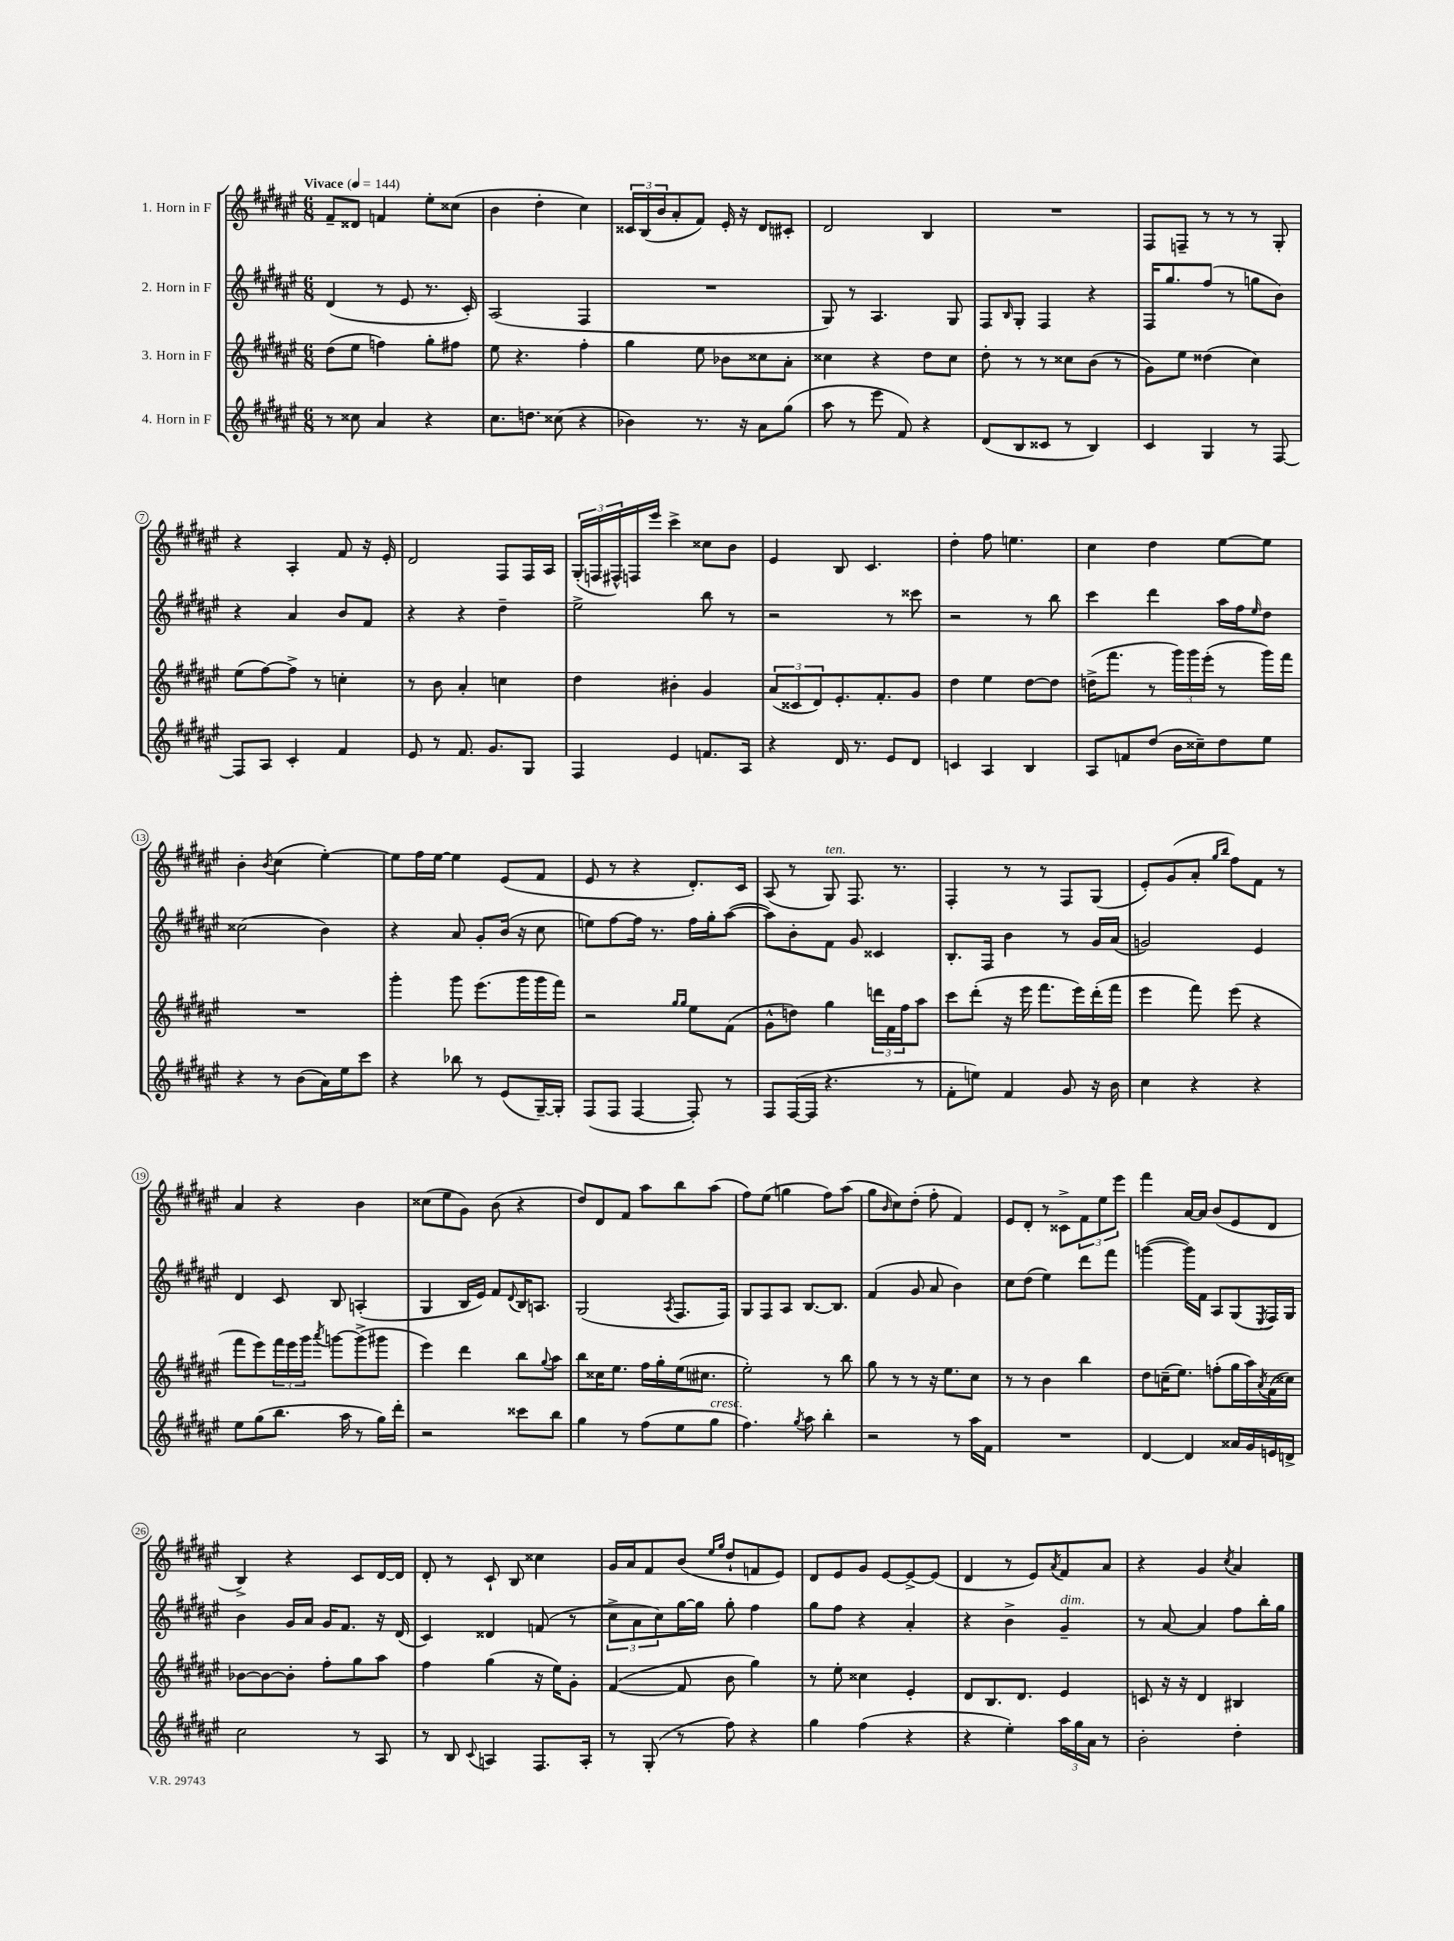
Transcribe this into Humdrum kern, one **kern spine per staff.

**kern	**kern	**kern	**kern
*staff4	*staff3	*staff2	*staff1
*clefG2	*clefG2	*clefG2	*clefG2
*k[f#c#g#d#a#e#]	*k[f#c#g#d#a#e#]	*k[f#c#g#d#a#e#]	*k[f#c#g#d#a#e#]
*M6/8	*M6/8	*M6/8	*M6/8
*MM144	*MM144	*MM144	*MM144
8r	(8dd#	(4d#	8f#~
8cc##	8ee#	.	8d##
4a#	4ff)	8r	4f
.	.	8e#	.
4r	8gg#'	8.r	8ee#'
.	8ff#	.	(8cc##
.	.	16c#')	.
=	=	=	=
8.cc#	8ee#	(2A#	4b
.	4.r	.	.
8.dd	.	.	.
.	.	.	4dd#'
(8cc##	.	.	.
4r	4ff#'	4F#	4cc#)
=	=	=	=
4b-)	4gg#	2.r	24c##
.	.	.	(24B
.	.	.	24b
.	.	.	8a#'
8.r	8ee#	.	8f#)
.	8b-	.	16e#'
16r	.	.	16r
8a#	8cc##	.	8d#
(8gg#	8a#'	.	8c#'
=	=	=	=
8aa#	4cc##	8G#)	2d#
8r	.	8r	.
8eee#	4r	4.A#	.
8f#)	.	.	.
4r	8dd#	.	4B
.	8cc##	8G#	.
=	=	=	=
(8d#	8dd#'	8F#	2.r
.	.	16qqB	.
8B	8r	8G#'	.
8c##	8r	4F#	.
8r	8cc##	.	.
4B)	(8b	4r	.
.	8r	.	.
=	=	=	=
4c#	8g#)	16F#	8F#
.	.	8.gg#	.
.	8ee#	.	8F~
4G#	(4dd##	(8ff#	8r
.	.	8r	8r
8r	4cc#)	8gg	8r
[8F#	.	8b)	8G#'
=	=	=	=
8F#]	(8ee#	4r	4r
8A#	[8ff#)	.	.
4c#'	8ff#^]	4a#	4A#'
.	8r	.	.
4f#	4cc'	8b	8f#
.	.	8f#	16r
.	.	.	16e#'
=	=	=	=
8e#	8r	4r	2d#
8r	8b	.	.
8.f#	4a#'	4r	.
8.g#	.	.	.
.	4cc	4dd#~	8F#
8G#	.	.	16F#
.	.	.	16A#
=	=	=	=
4F#	4dd#	2ee#^	(24G#'
.	.	.	24F
.	.	.	24F#^^)
.	.	.	16F
.	.	.	16eee#
4e#	4b#'	.	4ccc#^
8.f	4g#	8bb	8cc##
.	.	8r	8b
16A#	.	.	.
=	=	=	=
4r	(12a#	2r	4e#
.	12c##	.	.
.	12d#)	.	.
16d#	8.e#'	.	8B
8.r	.	.	.
.	.	.	4.c#
.	8.f#'	.	.
8e#	.	8r	.
8d#	8g#	8ccc##	.
=	=	=	=
4c	4dd#	2r	4dd#'
4A#	4ee#	.	8ff#
.	.	.	4.ee
4B	[8dd#	8r	.
.	8dd#]	8bb	.
=	=	=	=
8A#	(16dd^	4ccc#	4cc#
.	8.fff#	.	.
8f	.	.	.
(8dd#	8r	4ddd#	4dd#
16b	24ggg#)	.	.
.	24ggg#	.	.
16cc##~)	.	.	.
.	(24eee#'	.	.
8dd#	8r	16aa#	[8ee#
.	.	16ff#	.
.	.	16qqee#	.
8ee#	16ggg#)	8dd#	8ee#]
.	16fff#	.	.
=	=	=	=
4r	2.r	(2cc##	4b'
.	.	.	8qb
8r	.	.	(4cc#
(8b	.	.	.
16a#)	.	4b)	[4ee#')
16ee#	.	.	.
8ccc#	.	.	.
=	=	=	=
4r	4ggg#'	4r	8ee#]
.	.	.	16ff#
.	.	.	[16ee#
8bb-	8ggg#	8a#	4ee#]
8r	(8.eee#	8g#'	.
(8e#	.	(16b	(8e#
.	16ggg#	16r	.
[16G#~)	16ggg#	8cc#	8f#
16G#']	16fff#)	.	.
=	=	=	=
(8F#	2r	8ee)	8e#
8F#	.	[8ff#	8r
[4F#	.	16ff#]	4r
.	.	8.r	.
.	16qqgg#	.	.
.	16qqgg#	.	.
8F#'])	8ee#	16ff#	8.d#')
.	.	16gg#'	.
8r	(8f#	([8aa#	.
.	.	.	16c#
=	=	=	=
8F#	8g#^^	8aa#])	(8A#
([16F#	8dd)	8b'	8r
16F#]	.	.	.
4.r	4gg#	8f#	8G#)
.	.	8g#	8.F#
.	24ddd	4c##	.
.	24f#	.	.
.	.	.	8.r
.	24ff#	.	.
8r	8aa#	.	.
=	=	=	=
8f#'	8ccc#	8.B'	4F#'
8ee)	(8ddd#'	.	.
.	.	16F#	.
4f#	16r	4b	8r
.	16eee#	.	.
.	8.fff#	.	8r
8g#	.	8r	8F#
.	16eee#)	.	.
16r	(16ddd#'	16g#	(8G#
16b	16fff#	(16a#	.
=	=	=	=
4cc#	4eee#	2g)	8e#')
.	.	.	(8g#
4r	8fff#)	.	8a#'
.	.	.	16qqgg#
.	.	.	16qqbb
.	(8eee#	.	8ff#)
4r	4r	4e#	8f#
.	.	.	8r
=	=	=	=
8ee#	8fff#	4d#	4a#
(8gg#	8eee#)	.	.
8.bb	24fff#	8c#	4r
.	24eee#	.	.
.	24ggg#	.	.
.	8qaaa#	.	.
.	[8ggg	8B	.
16aa#	.	.	.
8r	(8ggg^]	(4A'	4b
16gg#)	8ggg#	.	.
16ddd#'	.	.	.
=	=	=	=
2r	4eee#)	4G#	(8cc##
.	.	.	8ee#
.	4ddd#	16B	8g#)
.	.	16e#)	.
.	.	8f#	(8b
.	.	8qqd#	.
8ccc##	8bb	16B	4r
.	.	8.A	.
.	8qqgg#	.	.
8bb	8aa#	.	.
=	=	=	=
4gg#	8bb	(2G#	8dd#)
.	16cc##	.	8d#
.	8.ee#	.	.
8r	.	.	8f#
(8ff#	16ff#	.	8aa#
.	16gg#'	.	.
.	.	8qA#	.
8ee#	(16ee#	8.F#	8bb
.	8.cc#	.	.
8gg#	.	.	(8aa#
.	.	16F#)	.
=	=	=	=
4.ff#)	2ee#')	8G#	8ff#)
.	.	8F#	(8ee#
.	.	8A#	4gg
8qgg#	.	.	.
8aa#	.	[8.B	.
4bb'	8r	.	8ff#)
.	.	8.B]	.
.	8bb	.	(8aa#
=	=	=	=
2r	8gg#	(4f#	8gg#
.	.	.	16qqb
.	8r	.	8cc#)
.	8r	8g#	(8dd#'
.	16r	8a#	8ff#'
.	8.ee#	.	.
8r	.	4b)	4f#)
16aa#	8cc#	.	.
16f#	.	.	.
=	=	=	=
2.r	8r	8cc#	8e#
.	8r	(8dd#	8d#'
.	4b	4ee#)	8r
.	.	.	8c##^
.	4bb	8ddd#	12f#
.	.	.	12ee#
.	.	8fff#	.
.	.	.	12eee#
=	=	=	=
[4d#	8dd#	([4ggg	4fff#
.	(16cc~	.	.
.	8.ee#)	.	.
4d#]	.	16ggg])	[16a#
.	.	16f#	16a#]
.	(8ff'	8A#	(8b
16a##	16gg#	(8G#	8e#
16g#	16aa#)	.	.
.	8qa#	8qE#	.
16e	(16f#	16F#)	8d#
16d^	16cc##)	16G#	.
=	=	=	=
2cc#	[8b-	4b	4B^)
.	8b-_	.	.
.	8b-']	16g#	4r
.	.	16a#	.
.	8ff#'	16g#	.
.	.	8.f#	.
8r	8gg#	.	8c#
8A#	8aa#	16r	[16d#
.	.	(16d#	16d#]
=	=	=	=
8r	4ff#	4c#)	8d#'
8B	.	.	8r
8qqc#	.	.	.
4A	(4gg#	4d##	8c#`
.	.	.	8B
8.F#	16r	(8f	4cc##
.	16ee#)	.	.
.	8g#'	8r	.
16A'	.	.	.
=	=	=	=
8r	([4f#	12cc#^	16g#
.	.	.	16a#
.	.	12a#	.
(8G#'	.	.	8f#
.	.	12cc#)	.
8r	8f#]	[16gg#	(8b
.	.	16gg#]	.
.	.	.	16qqee#
.	.	.	16qqgg#
8ff#)	8b	8gg#'	8dd#`
4r	4gg#)	4ff#	8f
.	.	.	8e#)
=	=	=	=
4gg#	8r	8gg#	8d#
.	8ee#'	8ff#	8e#
(4ff#	4cc##	4r	8g#
.	.	.	[8e#
4r	4e#'	4a#'	8e#^_
.	.	.	(8e#]
=	=	=	=
4r	8d#	4r	4d#
.	8.B	.	.
4ee#')	.	4b^	8r
.	8.d#	.	.
.	.	.	8e#)
.	.	.	8qa#
24aa#	4e#	4g#~	8f#
24gg#	.	.	.
24a#	.	.	.
8r	.	.	8a#
=	=	=	=
2b'	8c	8r	4r
.	16r	[8a#	.
.	16r	.	.
.	4d#	4a#]	4g#
.	.	.	8qcc#
4dd#'	4B#	8ff#	4a#
.	.	16bb'	.
.	.	16gg#	.
==	==	==	==
*-	*-	*-	*-
